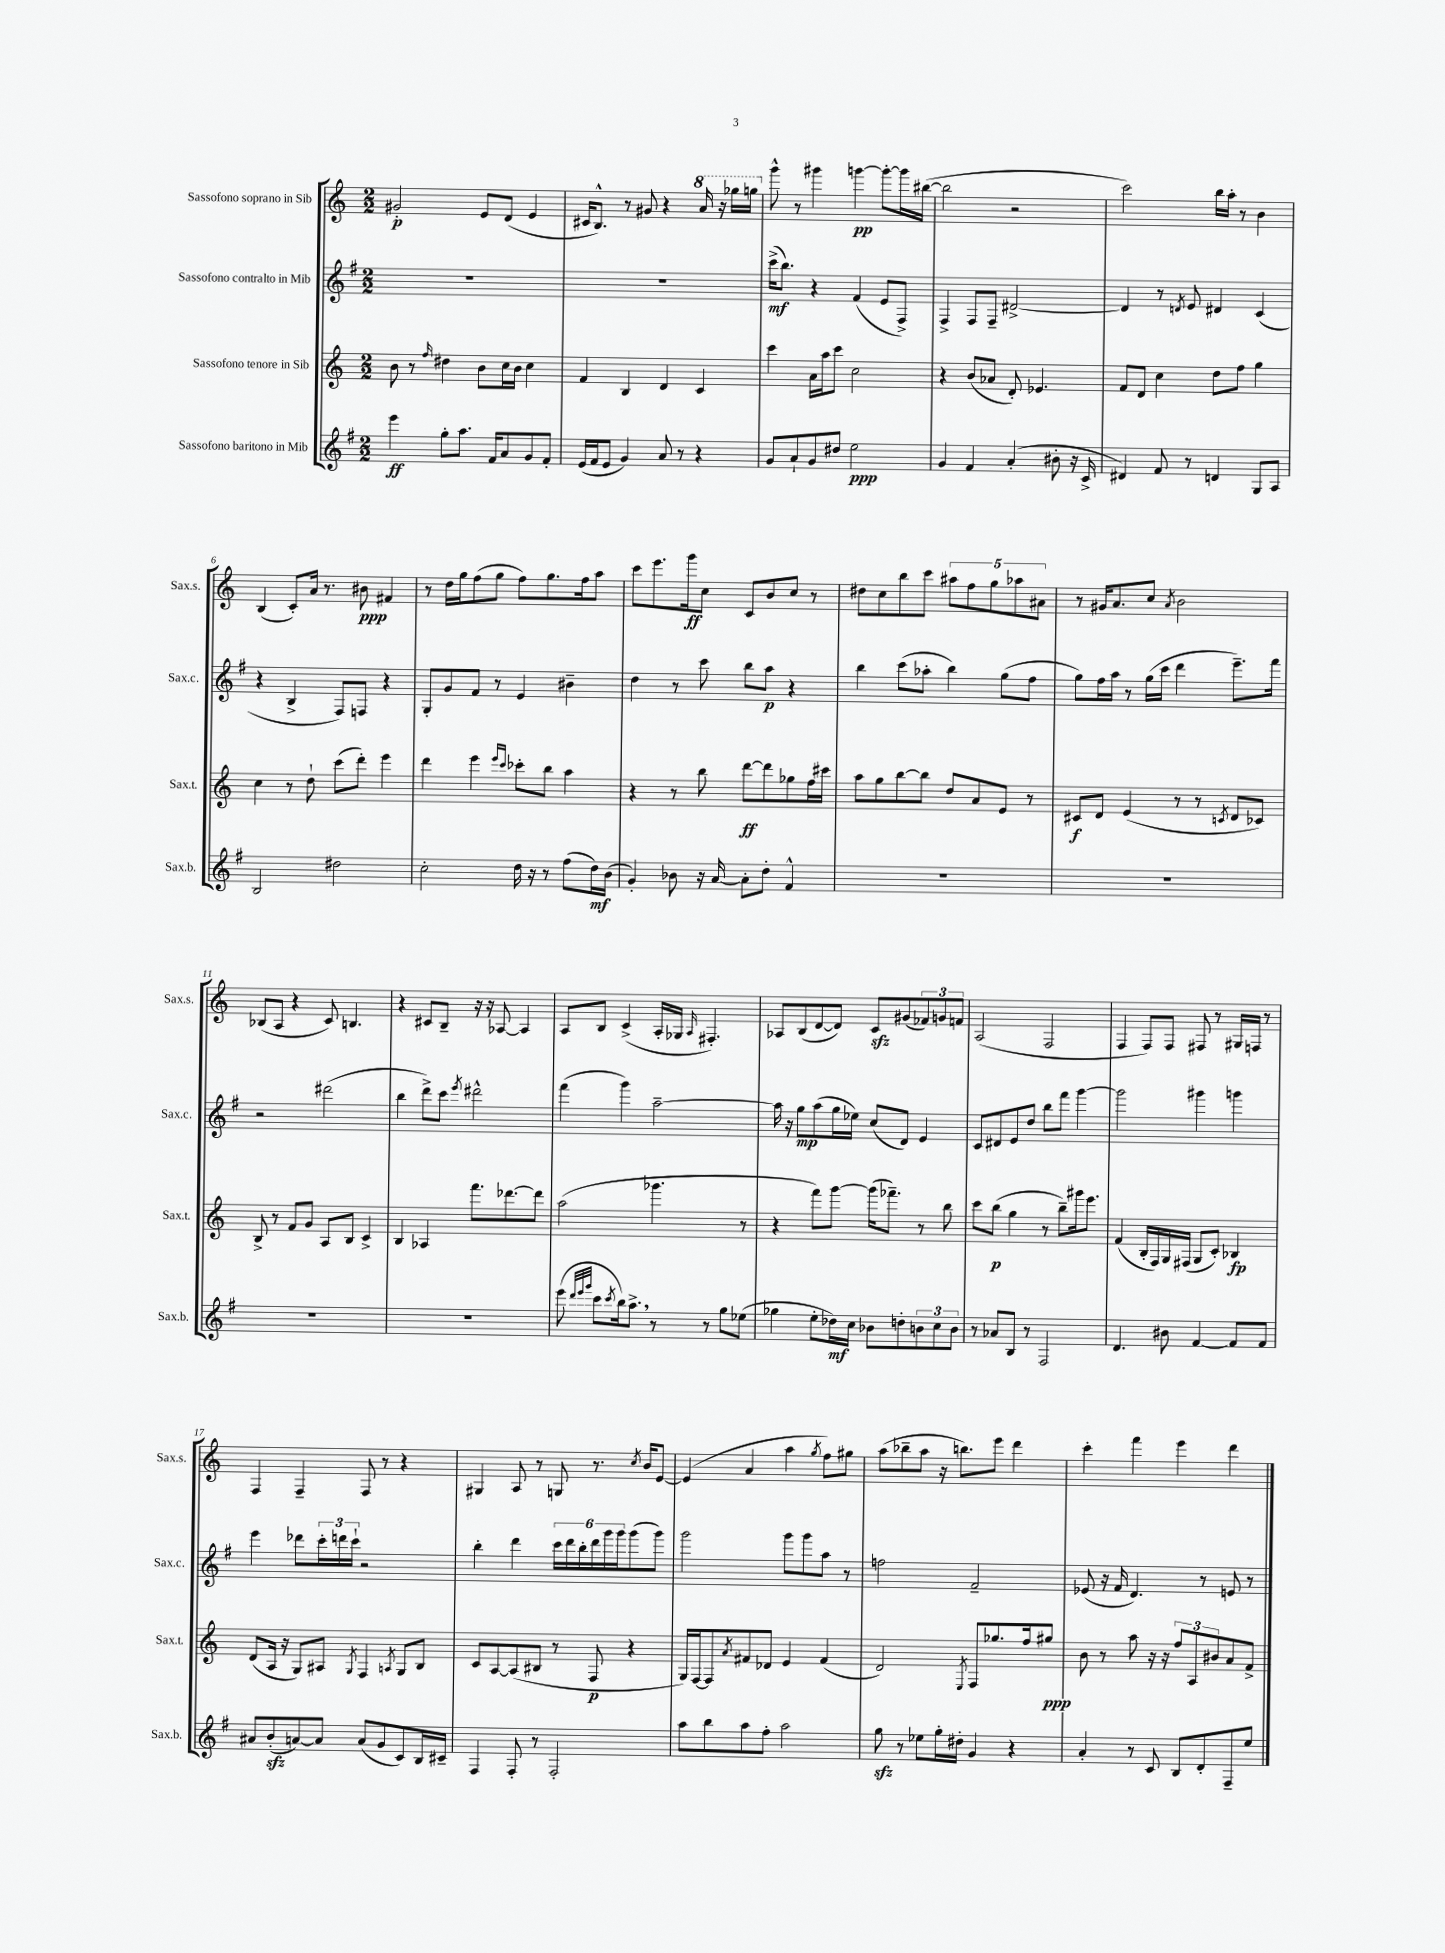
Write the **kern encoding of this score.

**kern	**dynam	**kern	**dynam	**kern	**dynam	**kern	**dynam
*part4	*part4	*part3	*part3	*part2	*part2	*part1	*part1
*staff4	*staff4	*staff3	*staff3	*staff2	*staff2	*staff1	*staff1
*I"Sassofono baritono in Mib	*	*I"Sassofono tenore in Sib	*	*I"Sassofono contralto in Mib	*	*I"Sassofono soprano in Sib	*
*I'Sax.b.	*	*I'Sax.t.	*	*I'Sax.c.	*	*I'Sax.s.	*
*clefG2	*	*clefG2	*	*clefG2	*	*clefG2	*
*k[f#]	*	*k[]	*	*k[f#]	*	*k[]	*
*M2/2	*	*M2/2	*	*M2/2	*	*M2/2	*
=1	=1	=1	=1	=1	=1	=1	=1
4eee\	ff	8b\	.	1r	.	2g#X'/	p
.	.	8r	.	.	.	.	.
.	.	16qqff/	.	.	.	.	.
8gg'\L	.	4dd#X\	.	.	.	.	.
8.aa\J	.	.	.	.	.	.	.
.	.	8b\L	.	.	.	8e/L	.
16f#/KL	.	.	.	.	.	.	.
8a/	.	16cc\L	.	.	.	(8d/J	.
.	.	16b\JJ	.	.	.	.	.
8g/	.	4cc\	.	.	.	4e/	.
8f#'/J	.	.	.	.	.	.	.
=2	=2	=2	=2	=2	=2	=2	=2
(16e/LL	.	4f/	.	1r	.	16c#X/KL	.
16f#/J	.	.	.	.	.	8.B^^/J)	.
8e/J	.	.	.	.	.	.	.
4g/)	.	4B/	.	.	.	8r	.
.	.	.	.	.	.	8g#X/	.
8a/	.	4d/	.	.	.	4r	.
8r	.	.	.	.	.	.	.
*	*	*	*	*	*	*8va	*
4r	.	4c/	.	.	.	16aa/	.
.	.	.	.	.	.	16r	.
.	.	.	.	.	.	16ggg-X\LL	.
.	.	.	.	.	.	16gggn\JJ	.
=3	=3	=3	=3	=3	=3	=3	=3
*	*	*	*	*	*	*X8va	*
8g/L	.	4ccc\	.	(16ccc^\KL	mf	8ggg^^\	.
.	.	.	.	8.bb\J)	.	.	.
8a`/	.	.	.	.	.	8r	.
8g/	.	16a\LL	.	4r	.	4ggg#X\	.
.	.	16aa\J	.	.	.	.	.
8dd#X/J	.	8ccc\J	.	.	.	.	.
2ee\	ppp	2cc\	.	(4f#/	.	[4gggn\	pp
.	.	.	.	8e/L	.	8ggg'\L_	.
.	.	.	.	8F#^/J)	.	16ggg\L]	.
.	.	.	.	.	.	([16bb#X\JJ	.
=4	=4	=4	=4	=4	=4	=4	=4
4g/	.	4r	.	4F#^/	.	2bb#\]	.
4f#/	.	(8b/L	.	8F#/L	.	.	.
.	.	8a-X/J	.	8F#~/J	.	.	.
(4a'/	.	8d'/)	.	[2d#X^/	.	2r	.
.	.	4.e-X/	.	.	.	.	.
8b#X'\	.	.	.	.	.	.	.
16r	.	.	.	.	.	.	.
16c^/	.	.	.	.	.	.	.
=5	=5	=5	=5	=5	=5	=5	=5
4d#X/)	.	8f/L	.	4d#/]	.	2ccc\)	.
.	.	8d/J	.	.	.	.	.
8f#/	.	4cc\	.	8r	.	.	.
.	.	.	.	8qdn/	.	.	.
8r	.	.	.	8e/	.	.	.
4dn/	.	8dd\L	.	4d#X/	.	16bb\LL	.
.	.	.	.	.	.	16aa'\JJ	.
.	.	8ff\J	.	.	.	8r	.
8G/L	.	4gg\	.	(4c/	.	4b\	.
8A/J	.	.	.	.	.	.	.
!!LO:LB:g=z
=6	=6	=6	=6	=6	=6	=6	=6
2B/	.	4cc\	.	4r	.	(4B/	.
.	.	8r	.	4B^/	.	8c'/L)	.
.	.	8dd`\	.	.	.	16a/Jk	.
.	.	.	.	.	.	8.r	.
2dd#X\	.	(8ccc\L	.	8F#/L)	.	.	.
.	.	8ddd'\J)	.	8Fn/J	.	8b#X\	ppp
.	.	4eee\	.	4r	.	4f#X/	.
=7	=7	=7	=7	=7	=7	=7	=7
2cc'\	.	4ddd\	.	8G'/L	.	8r	.
.	.	.	.	8g/	.	16dd\LL	.
.	.	.	.	.	.	16gg\J	.
.	.	4eee\	.	8f#/J	.	(8ff\	.
.	.	.	.	8r	.	8gg\J	.
.	.	16qqeee/LL	.	.	.	.	.
.	.	16qqccc/JJ	.	.	.	.	.
16dd\	.	8ccc-X'\L	.	4e/	.	8ff\L)	.
16r	.	.	.	.	.	.	.
8r	.	8bb\J	.	.	.	8.gg\	.
(8ff#\L	.	4aa\	.	4b#X~\	.	.	.
.	.	.	.	.	.	16ff\k	.
16dd\L)	mf	.	.	.	.	8aa\J	.
(16b\JJ	.	.	.	.	.	.	.
=8	=8	=8	=8	=8	=8	=8	=8
4g'/)	.	4r	.	4dd\	.	8ccc\L	.
.	.	.	.	.	.	8.eee\	.
8b-X\	.	8r	.	8r	.	.	.
.	.	.	.	.	.	16ggg\k	ff
16r	.	8bb\	.	8ccc\	.	8cc\J	.
[16a/	.	.	.	.	.	.	.
8a'\L]	.	[8ddd\L	ff	8bb\L	.	8c/L	.
8dd'\J	.	8ddd\]	.	8aa\J	p	8b/	.
4f#^^/	.	8gg-X\	.	4r	.	8cc/J	.
.	.	16ff\L	.	.	.	8r	.
.	.	16ccc#X\JJ	.	.	.	.	.
=9	=9	=9	=9	=9	=9	=9	=9
1r	.	8aa\L	.	4bb\	.	8dd#X\L	.
.	.	8gg\	.	.	.	8cc\	.
.	.	[8bb\	.	(8ccc\L	.	8bb\	.
.	.	8bb\J]	.	8aa-X'\J	.	8ccc\J	.
.	.	8dd/L	.	4bb\)	.	10aa#X\L	.
.	.	.	.	.	.	10ff\	.
.	.	8a/	.	.	.	.	.
.	.	.	.	.	.	10gg\	.
.	.	8e/J	.	(8gg\L	.	.	.
.	.	.	.	.	.	10aa-X\	.
.	.	8r	.	8ff#\J	.	.	.
.	.	.	.	.	.	10a#X\J	.
=10	=10	=10	=10	=10	=10	=10	=10
1r	.	8c#X/L	f	8gg\L)	.	8r	.
.	.	8d/J	.	16ff#\L	.	16g#X/KL	.
.	.	.	.	16aa\JJ	.	8.a/	.
.	.	(4e/	.	8r	.	.	.
.	.	.	.	(16gg\LL	.	8cc/J	.
.	.	.	.	16ccc\JJ	.	.	.
.	.	.	.	.	.	8qa/	.
.	.	8r	.	4ddd\	.	2b\	.
.	.	8r	.	.	.	.	.
.	.	8qcn/	.	.	.	.	.
.	.	8d/L	.	8.eee~\L)	.	.	.
.	.	8c-X/J)	.	.	.	.	.
.	.	.	.	16fff#\Jk	.	.	.
!!LO:LB:g=z
=11	=11	=11	=11	=11	=11	=11	=11
1r	.	8B^/	.	2r	.	(8B-X/L	.
.	.	8r	.	.	.	8A/J	.
.	.	8f/L	.	.	.	4r	.
.	.	8g/J	.	.	.	.	.
.	.	8A/L	.	(2ddd#X\	.	8c/)	.
.	.	8B/J	.	.	.	4.Bn/	.
.	.	4c^/	.	.	.	.	.
=12	=12	=12	=12	=12	=12	=12	=12
1r	.	4B/	.	4bb\	.	4r	.
.	.	4A-X/	.	8ddd^\L)	.	8c#X/L	.
.	.	.	.	8ccc\J	.	8B~/J	.
.	.	.	.	8qeee/	.	.	.
.	.	8.fff\L	.	2ddd#X^^\	.	16r	.
.	.	.	.	.	.	16r	.
.	.	.	.	.	.	[8A-X/	.
.	.	[8.ddd-X\	.	.	.	.	.
.	.	.	.	.	.	4A-/]	.
.	.	8ddd-\J]	.	.	.	.	.
=13	=13	=13	=13	=13	=13	=13	=13
(8eee\	.	(2aa\	.	(4fff#\	.	8A/L	.
32qqddd/LLL	.	.	.	.	.	.	.
32qqeee/	.	.	.	.	.	.	.
32qqggg/JJJ	.	.	.	.	.	.	.
8ccc\L	.	.	.	.	.	8B/J	.
8qccc/	.	.	.	.	.	.	.
16bb\k)	.	.	.	4ggg\)	.	(4c^/	.
8.aa^,\J	.	.	.	.	.	.	.
8r	.	4.ggg-X\	.	[2aa~\	.	16A'/LL	.
.	.	.	.	.	.	16G-X/JJ	.
.	.	.	.	.	.	16qqA/	.
8r	.	.	.	.	.	4.F#X'/)	.
8gg\L	.	.	.	.	.	.	.
(8ee-X\J	.	8r	.	.	.	.	.
=14	=14	=14	=14	=14	=14	=14	=14
4gg-X\	.	4r	.	16aa\]	.	8A-X/L	.
.	.	.	.	16r	.	.	.
.	.	.	.	8gg\L	mp	(8B/	.
8ee'\L	.	8fff\L)	.	(8aa\	.	[8d/	.
16dd-X\L)	mf	[8ggg\J	.	16gg\L	.	8d/J])	.
16cc\JJ	.	.	.	16ee-X\JJ)	.	.	.
8b-X\L	.	(16ggg\KL]	.	(8cc/L	.	8czz/L	.
.	.	8.fff-X~\J)	.	.	.	.	.
8ddn'\	.	.	.	8d/J)	.	(8g#X/	.
12bn\	.	8r	.	4e/	.	12f-X/)	.
12cc\	.	.	.	.	.	12gn/	.
.	.	8bb\	.	.	.	.	.
12b\J	.	.	.	.	.	12fn/J	.
=15	=15	=15	=15	=15	=15	=15	=15
8r	.	8ccc\L	.	8c/L	.	(2A/	.
8a-X/L	.	(8bb\J	p	8d#X/	.	.	.
8B/J	.	4gg\	.	8e/	.	.	.
8r	.	.	.	8dd/J	.	.	.
2F#/	.	8r	.	8bb\L	.	2F/	.
.	.	8bb~\L)	.	8fff#\J	.	.	.
.	.	16ggg#X\k	.	[4ggg\	.	.	.
.	.	8.eee\J	.	.	.	.	.
=16	=16	=16	=16	=16	=16	=16	=16
4.d/	.	(4f/	.	2ggg\]	.	4F/	.
.	.	16B'/LL	.	.	.	8F/L)	.
.	.	16F/)	.	.	.	.	.
8b#X\	.	16G/	.	.	.	8F/J	.
.	.	(16F#X/JJ	.	.	.	.	.
[4f#/	.	8G/L	.	4ggg#X\	.	8F#X/	.
.	.	8c'/J)	.	.	.	8r	.
8f#/L]	.	4B-X/	fp	4gggn\	.	16G#X/LL	.
.	.	.	.	.	.	16Fn/JJ	.
8f#/J	.	.	.	.	.	8r	.
!!LO:LB:g=z
=17	=17	=17	=17	=17	=17	=17	=17
8a#X/L	.	(8d/L	.	4eee\	.	4F/	.
(8bzz'/	.	16A/Jk	.	.	.	.	.
.	.	16r	.	.	.	.	.
[8an/)	.	8G/L)	.	8ddd-X\L	.	4F~/	.
8a/J]	.	8A#X/J	.	24ccc'\L	.	.	.
.	.	.	.	24dddn\	.	.	.
.	.	.	.	24ccc`\JJ	.	.	.
.	.	8qG/	.	.	.	.	.
(8a/L	.	4F/	.	2r	.	8F/	.
8g/	.	.	.	.	.	8r	.
.	.	8qAn/	.	.	.	.	.
8c/)	.	8G/L	.	.	.	4r	.
16B/L	.	8B/J	.	.	.	.	.
16c#X~/JJ	.	.	.	.	.	.	.
=18	=18	=18	=18	=18	=18	=18	=18
4F#/	.	8c/L	.	4bb'\	.	4G#X/	.
.	.	[8A/	.	.	.	.	.
8F#'/	.	(8A/]	.	4ddd\	.	8A/	.
8r	.	8B#X/J	.	.	.	8r	.
2F#'/	.	8r	.	24ccc\LL	.	8Gn/	.
.	.	.	.	24ddd\	.	.	.
.	.	.	.	24bb'\	.	.	.
.	.	8F/	p	24ddd\	.	8.r	.
.	.	.	.	24ggg\	.	.	.
.	.	.	.	24ggg\J	.	.	.
.	.	4r	.	(8ggg\	.	.	.
.	.	.	.	.	.	8qcc/	.
.	.	.	.	.	.	16b/KL	.
.	.	.	.	8ggg\J)	.	[8e/J	.
=19	=19	=19	=19	=19	=19	=19	=19
8aa\L	.	16G/LL)	.	2ggg\	.	(4e/]	.
.	.	[16F/J	.	.	.	.	.
8bb\	.	8F/]	.	.	.	.	.
.	.	8qa/	.	.	.	.	.
8aa\	.	8f#X/	.	.	.	4a/	.
8ff#'\J	.	8d-X/J	.	.	.	.	.
2aa\	.	4e/	.	8ggg\L	.	4aa\	.
.	.	.	.	8ggg\	.	.	.
.	.	.	.	.	.	8qgg/	.
.	.	(4f#/	.	8aa\J	.	8ff\L)	.
.	.	.	.	8r	.	8gg#X\J	.
=20	=20	=20	=20	=20	=20	=20	=20
8ggzz\	.	2d/)	.	2ffn\	.	(8aa\L	.
8r	.	.	.	.	.	8bb-X~\	.
8ee-X\L	.	.	.	.	.	8aa\J	.
16gg'\L	.	.	.	.	.	16r	.
16dd#X'\JJ	.	.	.	.	.	8.bbn\L)	.
.	.	8qE/	.	.	.	.	.
4g/	.	8F/L	.	2f#~/	.	.	.
.	.	8.gg-X/	.	.	.	8eee\J	.
4r	.	.	.	.	.	4ddd\	.
.	.	16ff/k	.	.	.	.	.
.	.	8gg#X/J	ppp	.	.	.	.
=21	=21	=21	=21	=21	=21	=21	=21
4a'/	.	8b\	.	(8e-X/	.	4ccc'\	.
.	.	8r	.	16r	.	.	.
.	.	.	.	16f#/	.	.	.
8r	.	8aa\	.	4.d/)	.	4fff\	.
8c/	.	16r	.	.	.	.	.
.	.	16r	.	.	.	.	.
8B/L	.	12ff/L	.	.	.	4eee\	.
.	.	12A/	.	.	.	.	.
8d'/	.	.	.	8r	.	.	.
.	.	12b#X/	.	.	.	.	.
8F#~/	.	8a/	.	8en/	.	4ddd\	.
8ee/J	.	8f^/J	.	8r	.	.	.
==	==	==	==	==	==	==	==
*-	*-	*-	*-	*-	*-	*-	*-
